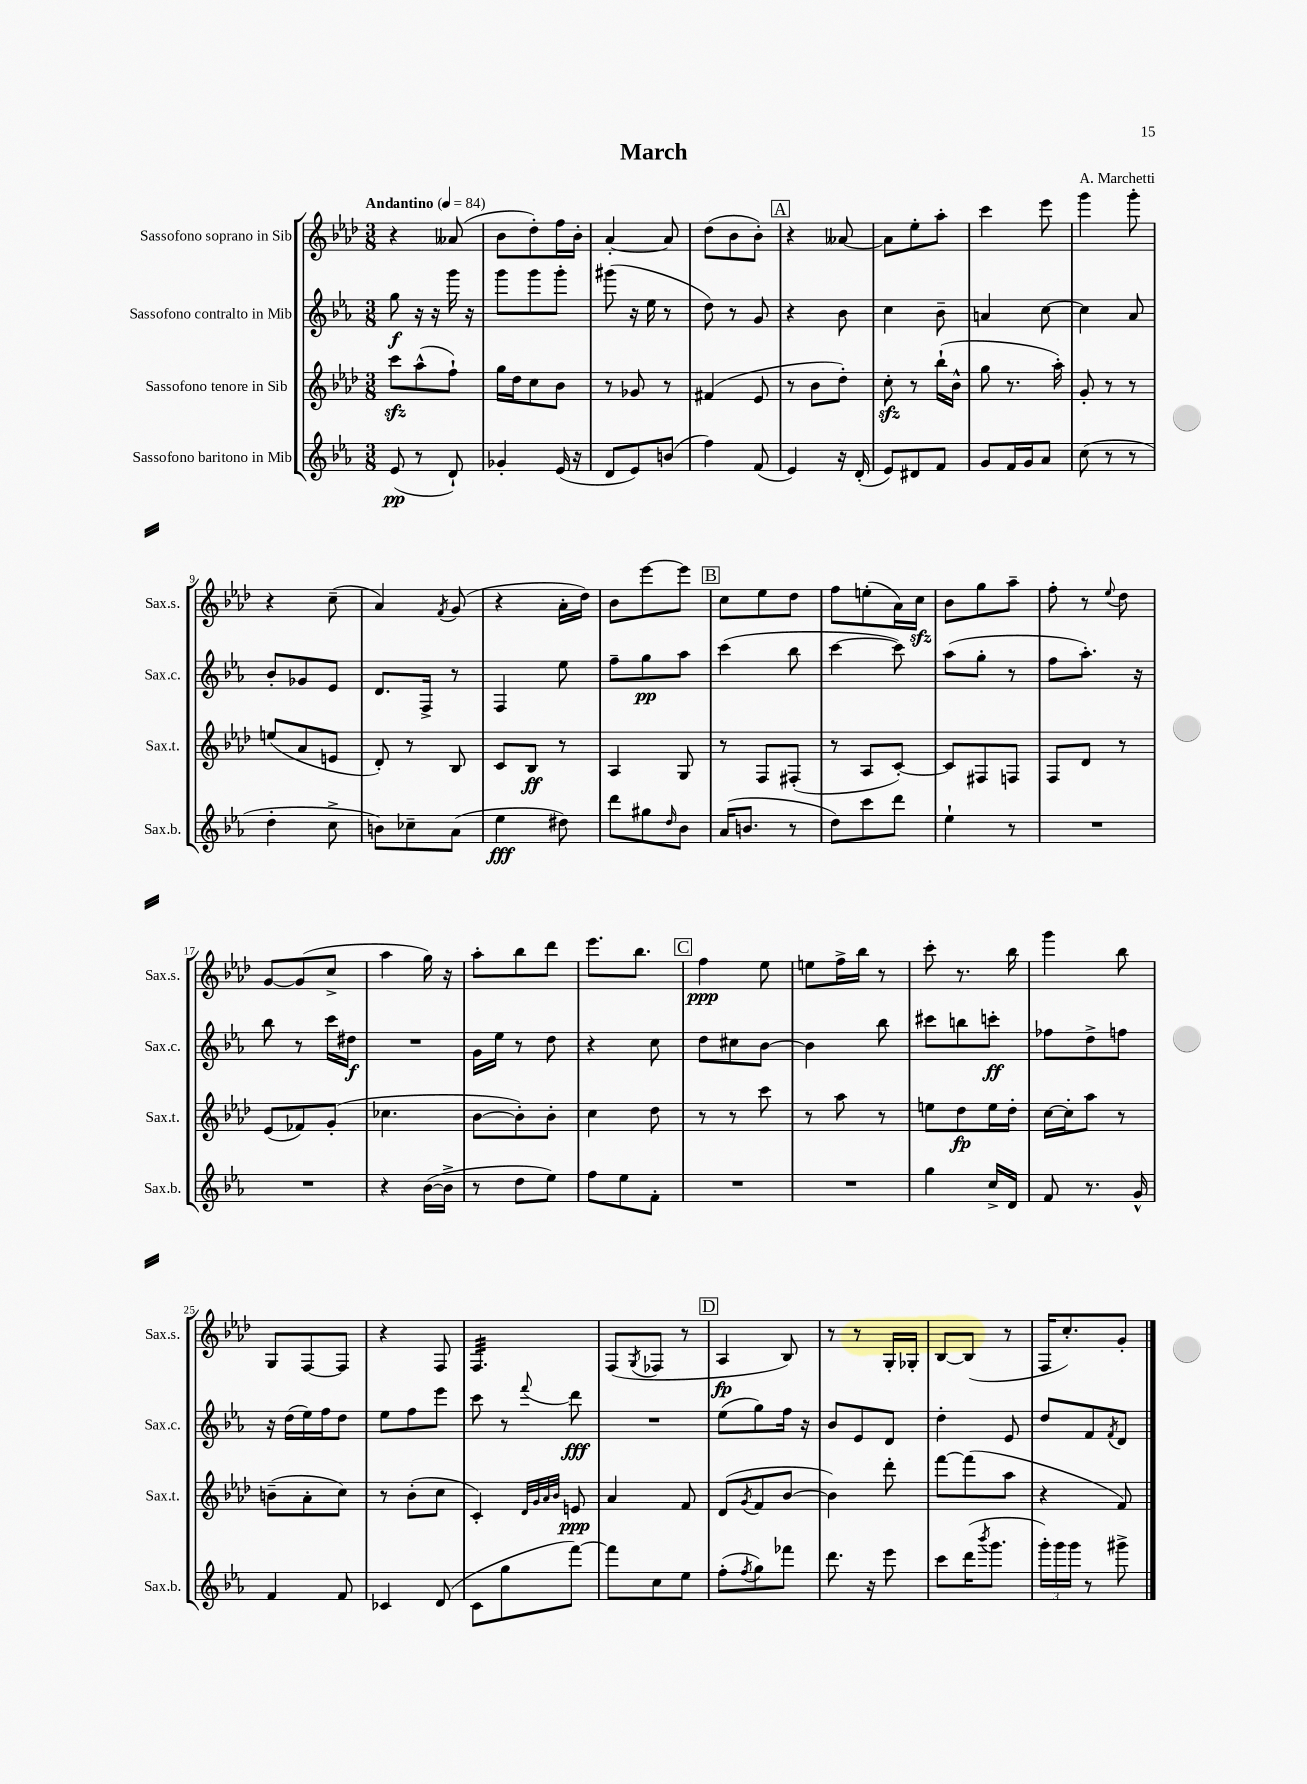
\header { title = "March" composer = "A. Marchetti" }
<<
\new StaffGroup <<
\new Staff = "s0" \with { instrumentName = "Sassofono soprano in Sib" shortInstrumentName = "Sax.s." } {
    \clef treble \key aes \major \numericTimeSignature \time 3/8 \tempo "Andantino" 4 = 84
    r4 aeses'8( |
    bes'8 des''8-.) f''16 bes'16-. |
    aes'4~-. aes'8 |
    des''8( bes'8 bes'8-.) |
    \mark \markup { \box "A" } r4 aeses'8~ |
    aeses'8 ees''8-. aes''8-. |
    c'''4 ees'''8 |
    g'''4 g'''8-. |
    r4 c''8--( |
    aes'4) \acciaccatura { f'8 } g'8( |
    r4 aes'16-. des''16) |
    bes'8 ees'''8~ ees'''8 |
    \mark \markup { \box "B" } c''8 ees''8 des''8 |
    f''8 e''8-.( aes'16) c''16\sfz |
    bes'8 g''8 aes''8-- |
    f''8-. r8 \appoggiatura { ees''8 } des''8 |
    g'8~ g'8( c''8-> |
    aes''4 g''16) r16 |
    aes''8-. bes''8 des'''8 |
    ees'''8. bes''8. |
    \mark \markup { \box "C" } f''4\ppp ees''8 |
    e''8 f''16-> bes''16 r8 |
    c'''8-. r8. bes''16 |
    g'''4 bes''8 |
    g8 f8~ f8 |
    r4 f8 |
    f4.:32 |
    f8( \acciaccatura { g8 } fes8 r8 |
    \mark \markup { \box "D" } aes4\fp bes8) |
    r8 r8 g16-. ges16-. |
    bes8~ bes8( r8 |
    f16 c''8.-.) g'8-. \bar "|." |
}
\new Staff = "s1" \with { instrumentName = "Sassofono contralto in Mib" shortInstrumentName = "Sax.c." } {
    \clef treble \key ees \major \numericTimeSignature \time 3/8
    g''8\f r16 r16 g'''16 r16 |
    g'''8 g'''8 g'''8-. |
    gis'''8( r16 ees''16 r8 |
    d''8) r8 g'8 |
    \mark \markup { \box "A" } r4 bes'8 |
    c''4 bes'8-- |
    a'4 c''8~ |
    c''4 aes'8 |
    bes'8-. ges'8 ees'8 |
    d'8. f16-> r8 |
    f4 ees''8 |
    f''8-- g''8\pp aes''8 |
    \mark \markup { \box "B" } c'''4( bes''8 |
    c'''4~ c'''8) |
    aes''8( g''8-. r8 |
    f''8 aes''8.-.) r16 |
    bes''8 r8 c'''16 dis''16\f |
    R4. |
    g'16 ees''16 r8 d''8 |
    r4 c''8 |
    \mark \markup { \box "C" } d''8 cis''8 bes'8~ |
    bes'4 bes''8 |
    cis'''8 b''8 c'''8-.\ff |
    fes''8 d''8-> f''8 |
    r16 d''16( ees''16) f''16 d''8 |
    ees''8 f''8 ees'''8 |
    c'''8 r8 \appoggiatura { f'''8 } d'''8\fff |
    R4. |
    \mark \markup { \box "D" } ees''8( g''8) f''16 r16 |
    bes'8 ees'8 d'8 |
    d''4-. ees'8 |
    d''8 f'8 \acciaccatura { f'8 } d'8 \bar "|." |
}
\new Staff = "s2" \with { instrumentName = "Sassofono tenore in Sib" shortInstrumentName = "Sax.t." } {
    \clef treble \key aes \major \numericTimeSignature \time 3/8
    c'''8\sfz aes''8-^( f''8-!) |
    g''16 des''16 c''8 bes'8 |
    r8 ges'8 r8 |
    fis'4( ees'8 |
    \mark \markup { \box "A" } r8 bes'8 des''8-.) |
    c''8-.\sfz r8 bes''16-!( bes'16-^ |
    g''8 r8. aes''16-.) |
    g'8-. r8 r8 |
    e''8( aes'8 e'8 |
    des'8-.) r8 bes8 |
    c'8 bes8\ff r8 |
    aes4 g8 |
    \mark \markup { \box "B" } r8 f8 fis8-.( |
    r8 aes8 c'8~-.) |
    c'8 fis8 f8 |
    f8 des'8 r8 |
    ees'8( fes'8) g'8-.( |
    ces''4. |
    bes'8~ bes'8-.) bes'8-. |
    c''4 des''8 |
    \mark \markup { \box "C" } r8 r8 c'''8 |
    r8 aes''8 r8 |
    e''8 des''8\fp e''16 des''16-. |
    c''16~ c''16-. aes''8 r8 |
    b'8--( aes'8-. c''8) |
    r8 bes'8-.( c''8 |
    c'4-.) \grace { des'32 g'32 aes'32 bes'32 } e'8\ppp |
    aes'4 f'8 |
    \mark \markup { \box "D" } des'8( \acciaccatura { g'8 } f'8 bes'8~ |
    bes'4) des'''8-. |
    f'''8~ f'''8( aes''8 |
    r4 f'8) \bar "|." |
}
\new Staff = "s3" \with { instrumentName = "Sassofono baritono in Mib" shortInstrumentName = "Sax.b." } {
    \clef treble \key ees \major \numericTimeSignature \time 3/8
    ees'8\pp( r8 d'8-!) |
    ges'4-. ees'16( r16 |
    d'8 ees'8) b'8( |
    f''4) f'8( |
    \mark \markup { \box "A" } ees'4) r16 d'16-.( |
    ees'8) dis'8 f'8 |
    g'8 f'16 g'16 aes'8 |
    c''8( r8 r8 |
    d''4-. c''8-> |
    b'8) ces''8-- aes'8( |
    ees''4\fff dis''8) |
    d'''8 gis''8 \grace { d''16 } bes'8 |
    \mark \markup { \box "B" } aes'16( b'8. r8 |
    d''8) c'''8 d'''8 |
    ees''4-! r8 |
    R4. |
    R4. |
    r4 bes'16~( bes'16-> |
    r8 d''8 ees''8) |
    f''8 ees''8 f'8-. |
    \mark \markup { \box "C" } R4. |
    R4. |
    g''4 c''16-> d'16 |
    f'8 r8. g'16-^ |
    f'4 f'8 |
    ces'4 d'8( |
    c'8 g''8 f'''8~) |
    f'''8 c''8 ees''8 |
    \mark \markup { \box "D" } f''8-.( \acciaccatura { f''8 } g''8) fes'''8 |
    d'''8. r16 ees'''8 |
    c'''8 d'''16( \acciaccatura { bes'''8 } g'''8. |
    \tuplet 3/2 { g'''16-.) g'''16 g'''16 } r8 gis'''8-> \bar "|." |
}
>>
>>
